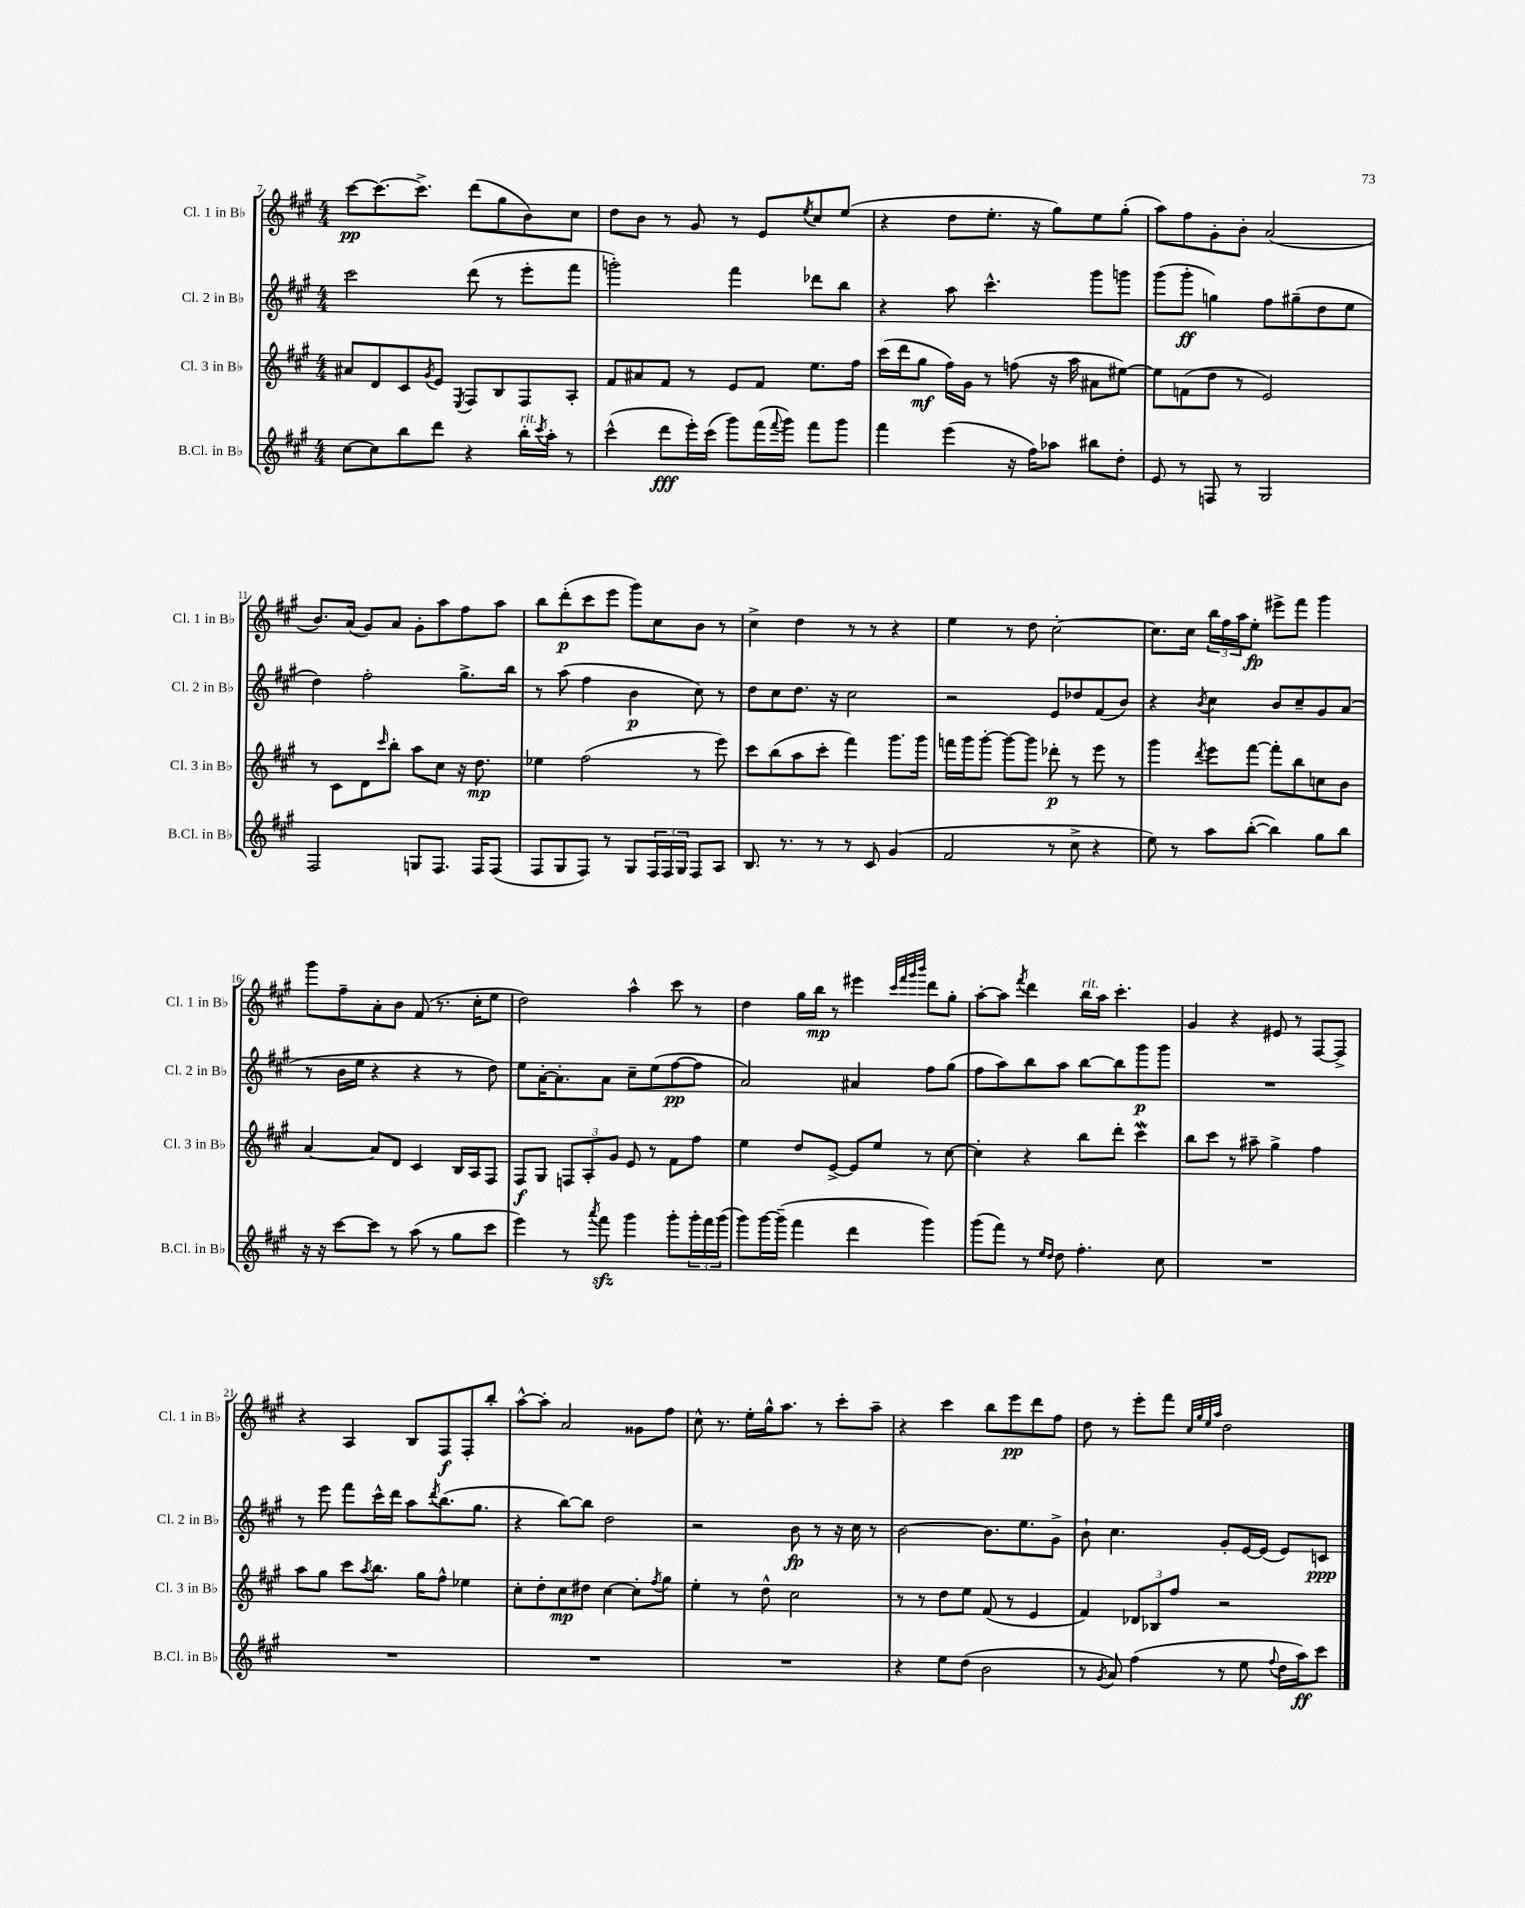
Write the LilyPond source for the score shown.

<<
\new StaffGroup <<
\new Staff = "s0" \with { instrumentName = "Cl. 1 in Bb" shortInstrumentName = "Cl. 1 in Bb" } {
    \clef treble \key a \major \numericTimeSignature \time 4/4
    cis'''8~\pp cis'''8.~ cis'''8.-> d'''8( gis''8 b'8) cis''8 |
    d''8 b'8 r8 gis'8 r8 e'8 \acciaccatura { e''8 } cis''8 e''8( |
    r4 d''8 e''8.-. r16 gis''8) e''8 gis''8-.( |
    a''8) fis''8 gis'8-. b'8-. a'2( |
    b'8.) a'16( gis'8) a'8 gis'8-. a''8 fis''8 a''8 |
    b''8 d'''8-.\p( cis'''8 e'''8 gis'''8) cis''8 b'8 r8 |
    cis''4-> d''4 r8 r8 r4 |
    e''4 r8 d''8 cis''2~-. |
    cis''8. cis''16 \tuplet 3/2 { b''16 fis''16 a''16 } e''8-.\fp eis'''8-> fis'''8 gis'''4 |
    gis'''8 fis''8-- a'8-. b'8 fis'8( r8. cis''16-. e''8 |
    d''2) a''4-^ cis'''8 r8 |
    d''4 gis''16 b''16\mp r8 eis'''4 \grace { cis'''32 fis'''32 gis'''32 b'''32 } d'''8 gis''8-. |
    a''8~-. a''8 \acciaccatura { fis'''8 } d'''4 b''16^\markup { \italic "rit." } a''16 cis'''4.-. |
    gis'4 r4 eis'8 r8 fis8~ fis8-> |
    r4 a4 b8 fis8\f fis8-. b''8-. |
    a''8~-^ a''8-. a'2 gisis'8 fis''8 |
    cis''8-^ r8. e''16-. gis''16-^ a''8. r8 cis'''8-. a''8-- |
    r4 cis'''4 b''8 e'''8\pp d'''8 fis''8 |
    d''8 r8 e'''8-. fis'''8 \grace { cis''32 gis''32 e''32 a''32 } d''2 \bar "|." |
}
\new Staff = "s1" \with { instrumentName = "Cl. 2 in Bb" shortInstrumentName = "Cl. 2 in Bb" } {
    \clef treble \key a \major \numericTimeSignature \time 4/4
    cis'''2 d'''8( r8 e'''8-. fis'''8 |
    g'''2-.) fis'''4 des'''8 b''8 |
    r4 a''8 cis'''4.-^ gis'''8 g'''8 |
    gis'''8( gis'''8-.\ff g''4) fis''8 gis''8--( d''8 e''8 |
    d''4) fis''2-. gis''8.-> b''16 |
    r8 a''8( fis''4 b'4\p cis''8) r8 |
    d''8 cis''8 d''8. r16 cis''2 |
    r2 e'8 des''8 fis'8( b'8) |
    r4 \acciaccatura { b'8 } cis''4 b'8 cis''8-- gis'8 a'8( |
    r8 b'16 e''16 r4 r4 r8 d''8) |
    e''8 a'16~-. a'8.-. a'8 cis''8-- e''8( fis''8~\pp fis''8 |
    a'2) ais'4 fis''8 gis''8( |
    fis''8 a''8) b''8 a''8 b''8~ b''8 gis'''8\p gis'''8 |
    R1 |
    r8 e'''8 fis'''8 cis'''16-^ d'''16 a''8 \acciaccatura { d'''8 } b''8.( gis''8. |
    r4 b''8~) b''8 d''2 |
    r2 b'8\fp r8 r16 cis''16 r8 |
    b'2~ b'8. e''8. gis'8-> |
    b'8-! cis''4. gis'8-. e'16~ e'16( e'8) c'8\ppp \bar "|." |
}
\new Staff = "s2" \with { instrumentName = "Cl. 3 in Bb" shortInstrumentName = "Cl. 3 in Bb" } {
    \clef treble \key a \major \numericTimeSignature \time 4/4
    ais'8 d'8 cis'8 \acciaccatura { gis'8 } e'8 \acciaccatura { e8 } fis8 b8 fis8 a8-. |
    fis'8 ais'8 fis'8 r8 e'8 fis'8 e''8. fis''16 |
    cis'''16( d'''16 gis''8\mf fis''16) gis'16 r8 f''8( r16 a''16 ais'8 eis''8~) |
    eis''8 f'8( d''8 r8 e'2) |
    r8 cis'8 d'8 \grace { cis'''16 } b''8-. a''8 cis''8 r16 d''8.\mp |
    ees''4 fis''2( r8 e'''8) |
    cis'''8 b''8( a''8 cis'''8-. fis'''4) gis'''8. gis'''16 |
    f'''16 gis'''16 gis'''8~-. gis'''8~ gis'''8 des'''8-.\p r8 e'''8 r8 |
    gis'''4 \acciaccatura { d'''8 } e'''8 fis'''8~ fis'''8-. b''8 c''8 b'8 |
    a'4~ a'8 d'8 cis'4 b16 a16 fis8 |
    fis8\f gis8 \tuplet 3/2 { f8 a8-. gis'8 } e'8 r8 fis'8 fis''8 |
    e''4 d''8 e'8~-> e'8 e''8 r8 cis''8~ |
    cis''4-. r4 b''8 d'''8-. cis'''4\mordent |
    b''8 cis'''8 r8 ais''8-- gis''4-> fis''4 |
    a''8 gis''8 cis'''8 \acciaccatura { a''8 } b''8. gis''16 fis''8-^ ees''4 |
    cis''8-. d''8-. cis''8\mp dis''8 cis''4~ cis''8-. \acciaccatura { fis''8 } gis''8 |
    e''4-. r8 d''8-^ cis''2 |
    r8 r8 d''8 e''8 fis'8( r8 e'4 |
    fis'4) \tuplet 3/2 { des'8 bes8 fis''8 } r2 \bar "|." |
}
\new Staff = "s3" \with { instrumentName = "B.Cl. in Bb" shortInstrumentName = "B.Cl. in Bb" } {
    \clef treble \key a \major \numericTimeSignature \time 4/4
    cis''8~ cis''8 b''8 d'''8 r4 b''16-.^\markup { \italic "rit." } \acciaccatura { cis'''8 } a''16-. r8 |
    cis'''4-^( d'''8\fff e'''16-.) cis'''16( gis'''8) fis'''16( \appoggiatura { fis'''8 } gis'''16) fis'''8 gis'''8 |
    fis'''4 e'''4( r16 fis''16) aes''8 bis''8 d''8-. |
    e'8 r8 f8 r8 gis2 |
    fis2 g8 fis8. fis16 fis8( |
    fis8 gis8 fis8) r8 gis8 \tuplet 3/2 { fis16 fis16 gis16 } fis8 a8 |
    b8. r8. r8 r8 cis'8 gis'4( |
    fis'2 r8 cis''8-> r4 |
    e''8) r8 a''8 b''8~-.( b''4) gis''8 b''8 |
    r16 r16 cis'''8~ cis'''8 r8 a''8( r8 gis''8 cis'''8 |
    e'''4) r8 \acciaccatura { a'''8 } fis'''8\sfz gis'''4 gis'''8-. \tuplet 3/2 { gis'''16-. fis'''16 gis'''16( } |
    gis'''8) gis'''16~ gis'''16--( fis'''4 d'''4 gis'''4) |
    gis'''8( fis'''8) r8 \grace { e''16 d''16 } d''8 fis''4.-. cis''8 |
    R1 |
    R1 |
    R1 |
    R1 |
    r4 e''8 d''8( b'2 |
    r8 \acciaccatura { gis'8 } a'8) fis''4( r8 e''8 \appoggiatura { fis''8 } d''16 a''16\ff) cis'''8 \bar "|." |
}
>>
>>
\layout { \context { \Score currentBarNumber = #7 } }
